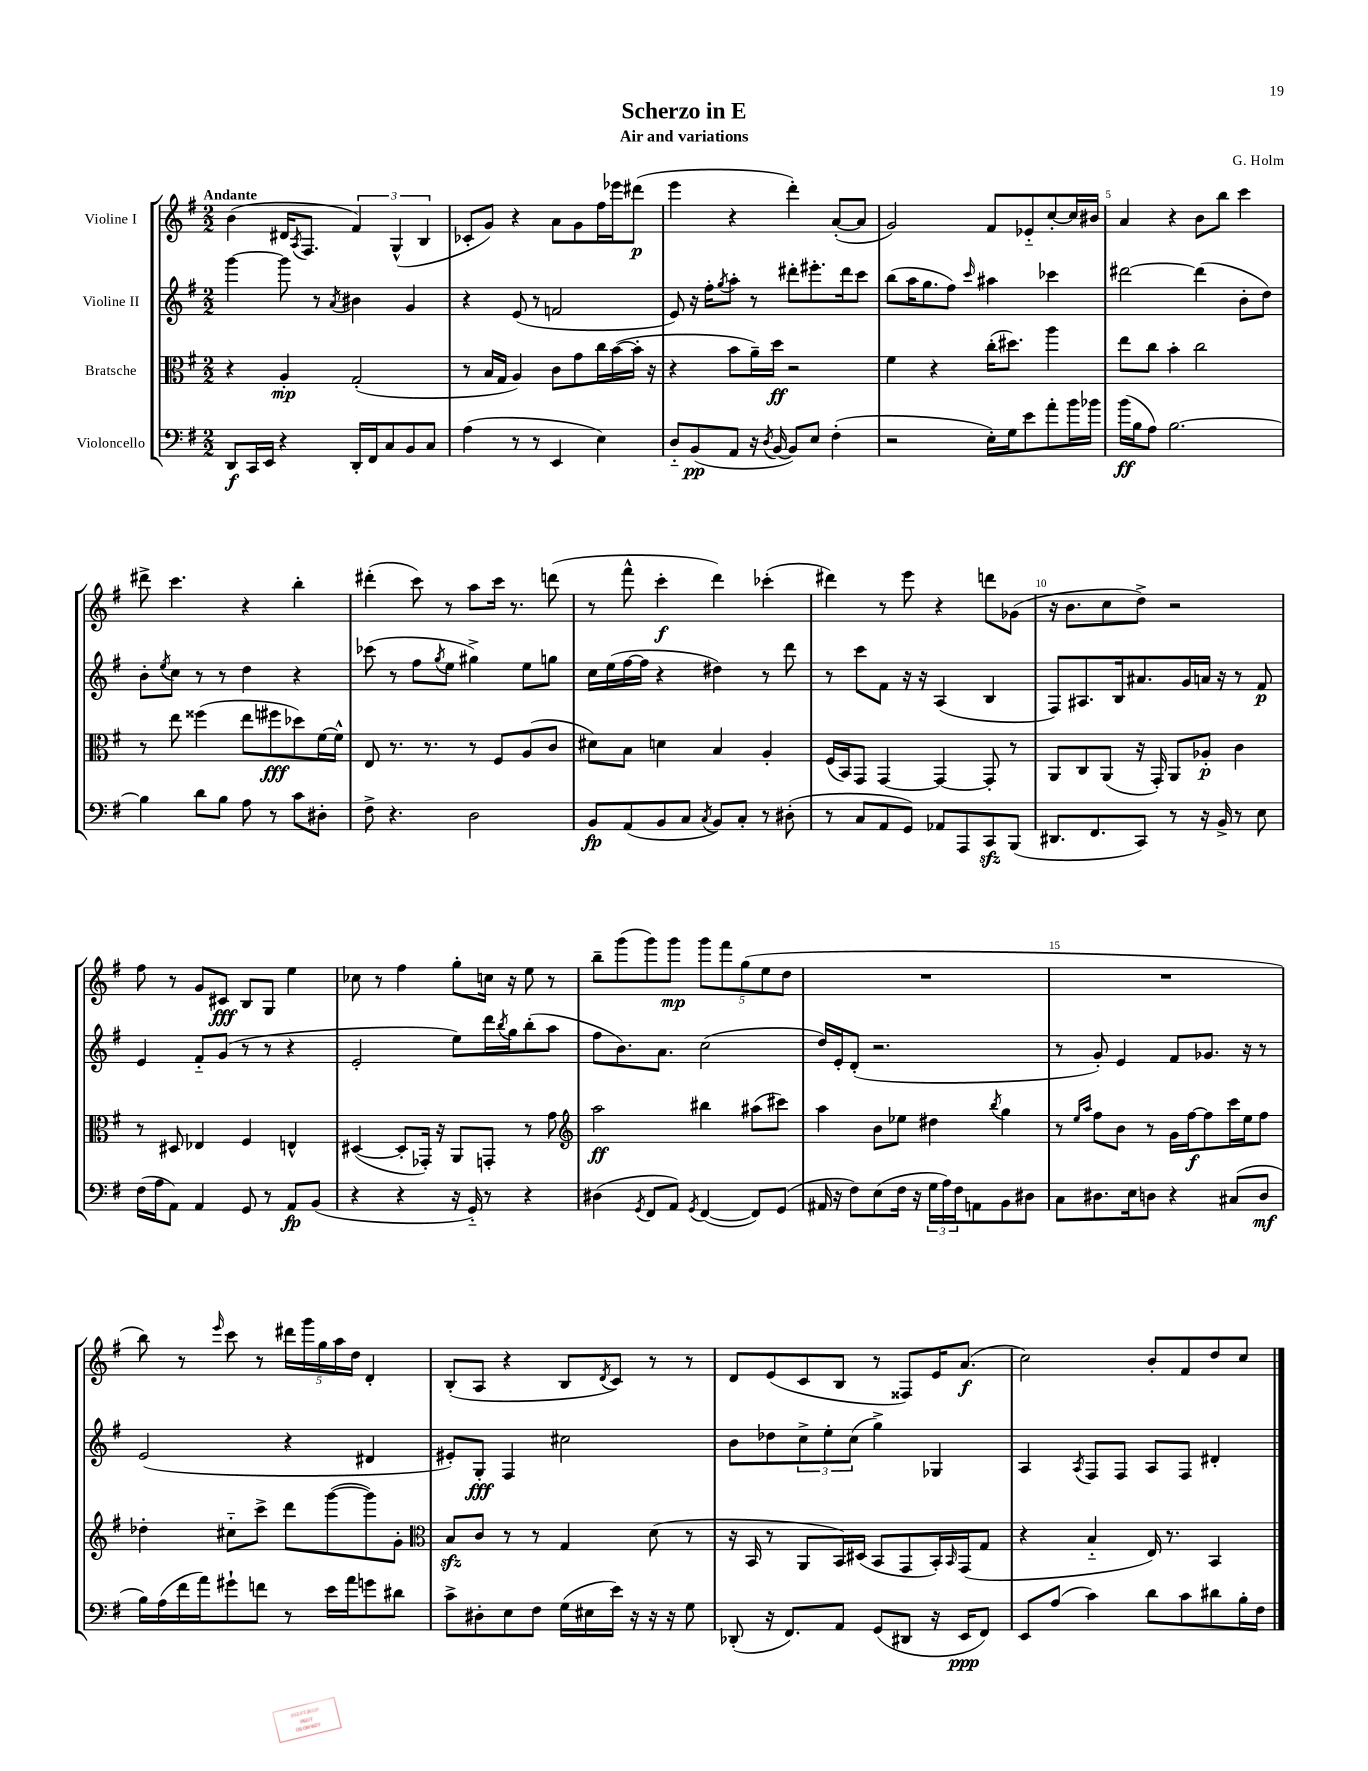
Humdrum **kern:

**kern	**kern	**kern	**kern
*staff4	*staff3	*staff2	*staff1
*clefF4	*clefC3	*clefG2	*clefG2
*k[f#]	*k[f#]	*k[f#]	*k[f#]
*M2/2	*M2/2	*M2/2	*M2/2
8DD	4r	[4ggg	(4b
16CC	.	.	.
16EE	.	.	.
4r	4A'	8ggg]	16d#
.	.	.	8qA
.	.	.	8.F#
.	.	8r	.
.	.	8qa	.
16DD'	(2G'	4b#	6f#)
16FF#	.	.	.
8C	.	.	.
.	.	.	(6G^^
8BB	.	4g	.
.	.	.	6B
8C	.	.	.
=	=	=	=
(4A	8r	4r	8c-'
.	16B	.	8g)
.	16G	.	.
8r	4A)	(8e	4r
8r	.	8r	.
4EE	8c	2f	8a
.	8g	.	8g
4E)	16cc	.	16ff#
.	([16b	.	16eee-
.	16b']	.	(8ddd#
.	16r	.	.
=	=	=	=
8D'~	4r	8e)	4eee
(8BB	.	16r	.
.	.	16ff#'	.
.	.	8qgg	.
8AA	8b	8aa'	4r
16r	16a~)	8r	.
8qD	.	.	.
[16BB	16dd	.	.
8BB])	2r	8ddd#'	4ddd')
8E	.	8.eee#'	.
(4F#'	.	.	([8a'
.	.	16ddd#	.
.	.	8ccc	8a]
=	=	=	=
2r	4f#	(8bb	2g)
.	.	16aa	.
.	.	8.gg	.
.	4r	.	.
.	.	8ff#)	.
.	.	16qqccc	.
16E')	(16cc'	4aa#	8f#
16G	8.dd#)	.	.
8e	.	.	8e-'~
8a'	4aa	4ccc-	[8cc'
16b	.	.	16cc]
16b-	.	.	16b#
=	=	=	=
(16b	8ee	[2ddd#	4a
16B	.	.	.
8A)	8cc	.	.
[2.B	4b'	.	4r
.	2cc	(4ddd#]	8b
.	.	.	8bb
.	.	8b'	4ccc
.	.	8dd)	.
=	=	=	=
4B]	8r	8b'	8ddd#^
.	.	8qee	.
.	8ee	8cc	4.ccc
8d	(4ff##	8r	.
8B	.	8r	.
8A	8ee	4dd	4r
8r	8ff#	.	.
8c	8dd-)	4r	4bb'
8D#'	[16f#	.	.
.	16f#^^]	.	.
=	=	=	=
8F#^	8E	(8ccc-	(4ddd#'
4.r	8.r	8r	.
.	.	8ff#	8ccc)
.	8.r	.	.
.	.	8qgg	.
.	.	8ee	8r
2D	8r	4gg#^)	8aa
.	8F#	.	16ccc
.	.	.	8.r
.	(8A	8ee	.
.	8c	8gg	(8ddd
=	=	=	=
8BB	8d#)	16cc	8r
.	.	(16ee	.
(8AA	8B	[16ff#	8fff#^^
.	.	16ff#]	.
8BB	4d	4r	4ccc'
8C	.	.	.
8qC	.	.	.
8BB)	4B	4dd#)	4ddd)
8C'	.	.	.
8r	4A'	8r	(4ccc-'
(8D#'	.	8ddd	.
=	=	=	=
8r	(16F#	8r	4ddd#)
.	16BB)	.	.
8C	8GG	8ccc	.
8AA	[4GG	8f#	8r
8GG)	.	16r	8eee
.	.	16r	.
8AA-	4GG_	(4A	4r
8AAA	.	.	.
8CC	8GG']	4B	8ddd
(8BBB	8r	.	(8g-
=	=	=	=
8.DD#	8AA	8F#)	16r
.	.	.	8.b
.	8C	8.A#	.
8.FF#	.	.	.
.	(8AA	.	8cc
.	.	16B	.
8CC)	16r	8.a#	8dd^)
.	16GG')	.	.
8r	8AA	.	2r
.	.	16g	.
16r	8A-'	16a	.
16BB^	.	16r	.
8r	4c	8r	.
8E	.	8f#	.
=	=	=	=
(16F#	8r	4e	8ff#
16A	.	.	.
8AA)	8D#	.	8r
4AA	4E-	8f#'~	8g
.	.	(8g	8c#
8GG	4F#	8r	8B
8r	.	8r	8G
8AA	4E^^	4r	4ee
(8BB	.	.	.
=	=	=	=
4r	([4D#	2e'	8cc-
.	.	.	8r
4r	8D#']	.	4ff#
.	16GG-')	.	.
.	16r	.	.
16r	8AA	8ee)	8gg'
16GG'~)	.	.	.
8r	8GG'	16ddd	16cc
.	.	8qbb	.
.	.	16gg	16r
4r	8r	(8bb'	8ee
.	8g	8aa	8r
=	=	=	=
*	*clefG2	*	*
(4D#	2aa	8ff#	8bb~
.	.	8.b)	(8ggg
8qGG	.	.	.
8FF#	.	.	8ggg)
.	.	8.a	.
8AA)	.	.	8ggg
8qGG	.	.	.
([4FF#	4bb#	(2cc	10ggg
.	.	.	10fff#
.	.	.	(10gg
8FF#])	(8aa#	.	.
.	.	.	10ee
(8GG	8ccc#)	.	.
.	.	.	10dd
=	=	=	=
16AA#	4aa	16dd)	1r
16r	.	16e'	.
8F#)	.	(8d'	.
(8E	8b	2.r	.
16F#	8ee-	.	.
16r	.	.	.
24G	4dd#	.	.
24A)	.	.	.
24F#	.	.	.
8AA	.	.	.
.	8qbb	.	.
8BB	4gg	.	.
8D#	.	.	.
=	=	=	=
8C	8r	8r	1r
.	16qqee	.	.
.	16qqaa	.	.
8.D#	8ff#	8g')	.
.	8b	4e	.
16E	.	.	.
8D	8r	.	.
4r	16g	8f#	.
.	[16ff#	.	.
.	8ff#]	8.g-	.
(8C#	16ccc	.	.
.	16ee	16r	.
8D	8ff#	8r	.
=	=	=	=
16B)	4dd-'	(2e	8bb)
(16A	.	.	.
16f#	.	.	8r
16a)	.	.	.
.	.	.	16qqeee
8g#`	8cc#'~	.	8ccc
8f	8ccc^	.	8r
8r	8ddd	4r	20ddd#
.	.	.	20ggg
.	.	.	20gg
16e	([8ggg	.	.
.	.	.	20aa
16a	.	.	.
.	.	.	20dd
8g	8ggg])	4d#	4d'
8d#	8g'	.	.
=	=	=	=
*	*clefC3	*	*
8c^	8B	8e#')	(8B'
8D#'	8c	8G'	8A
8E	8r	4F#	4r
8F#	8r	.	.
(16G	4G	2cc#	8B
16E#	.	.	.
.	.	.	8qd
16e)	.	.	8c)
16r	.	.	.
16r	(8d	.	8r
16r	.	.	.
8G	8r	.	8r
=	=	=	=
(8DD-'	16r	8b	8d
.	16BB	.	.
16r	8r	8dd-	(8e
8.FF#)	.	.	.
.	8AA	12cc^	8c
.	.	12ee'	.
8AA	16BB)	.	8B
.	.	(12cc	.
.	(16D#	.	.
(8GG	8BB	4gg^)	8r
8DD#	8GG	.	8F##)
16r	16BB')	4G-	16e
.	16qqBB	.	.
16EE	(16GG	.	(8.a
8FF#)	8G	.	.
=	=	=	=
8EE	4r	4A	2cc)
(8A	.	.	.
.	.	8qA	.
4c)	4B'~	8F#	.
.	.	8F#	.
8d	16E)	8A	8b'
.	8.r	.	.
8c	.	8F#	8f#
8d#	4BB	4d#'	8dd
16B'	.	.	8cc
16F#	.	.	.
==	==	==	==
*-	*-	*-	*-
